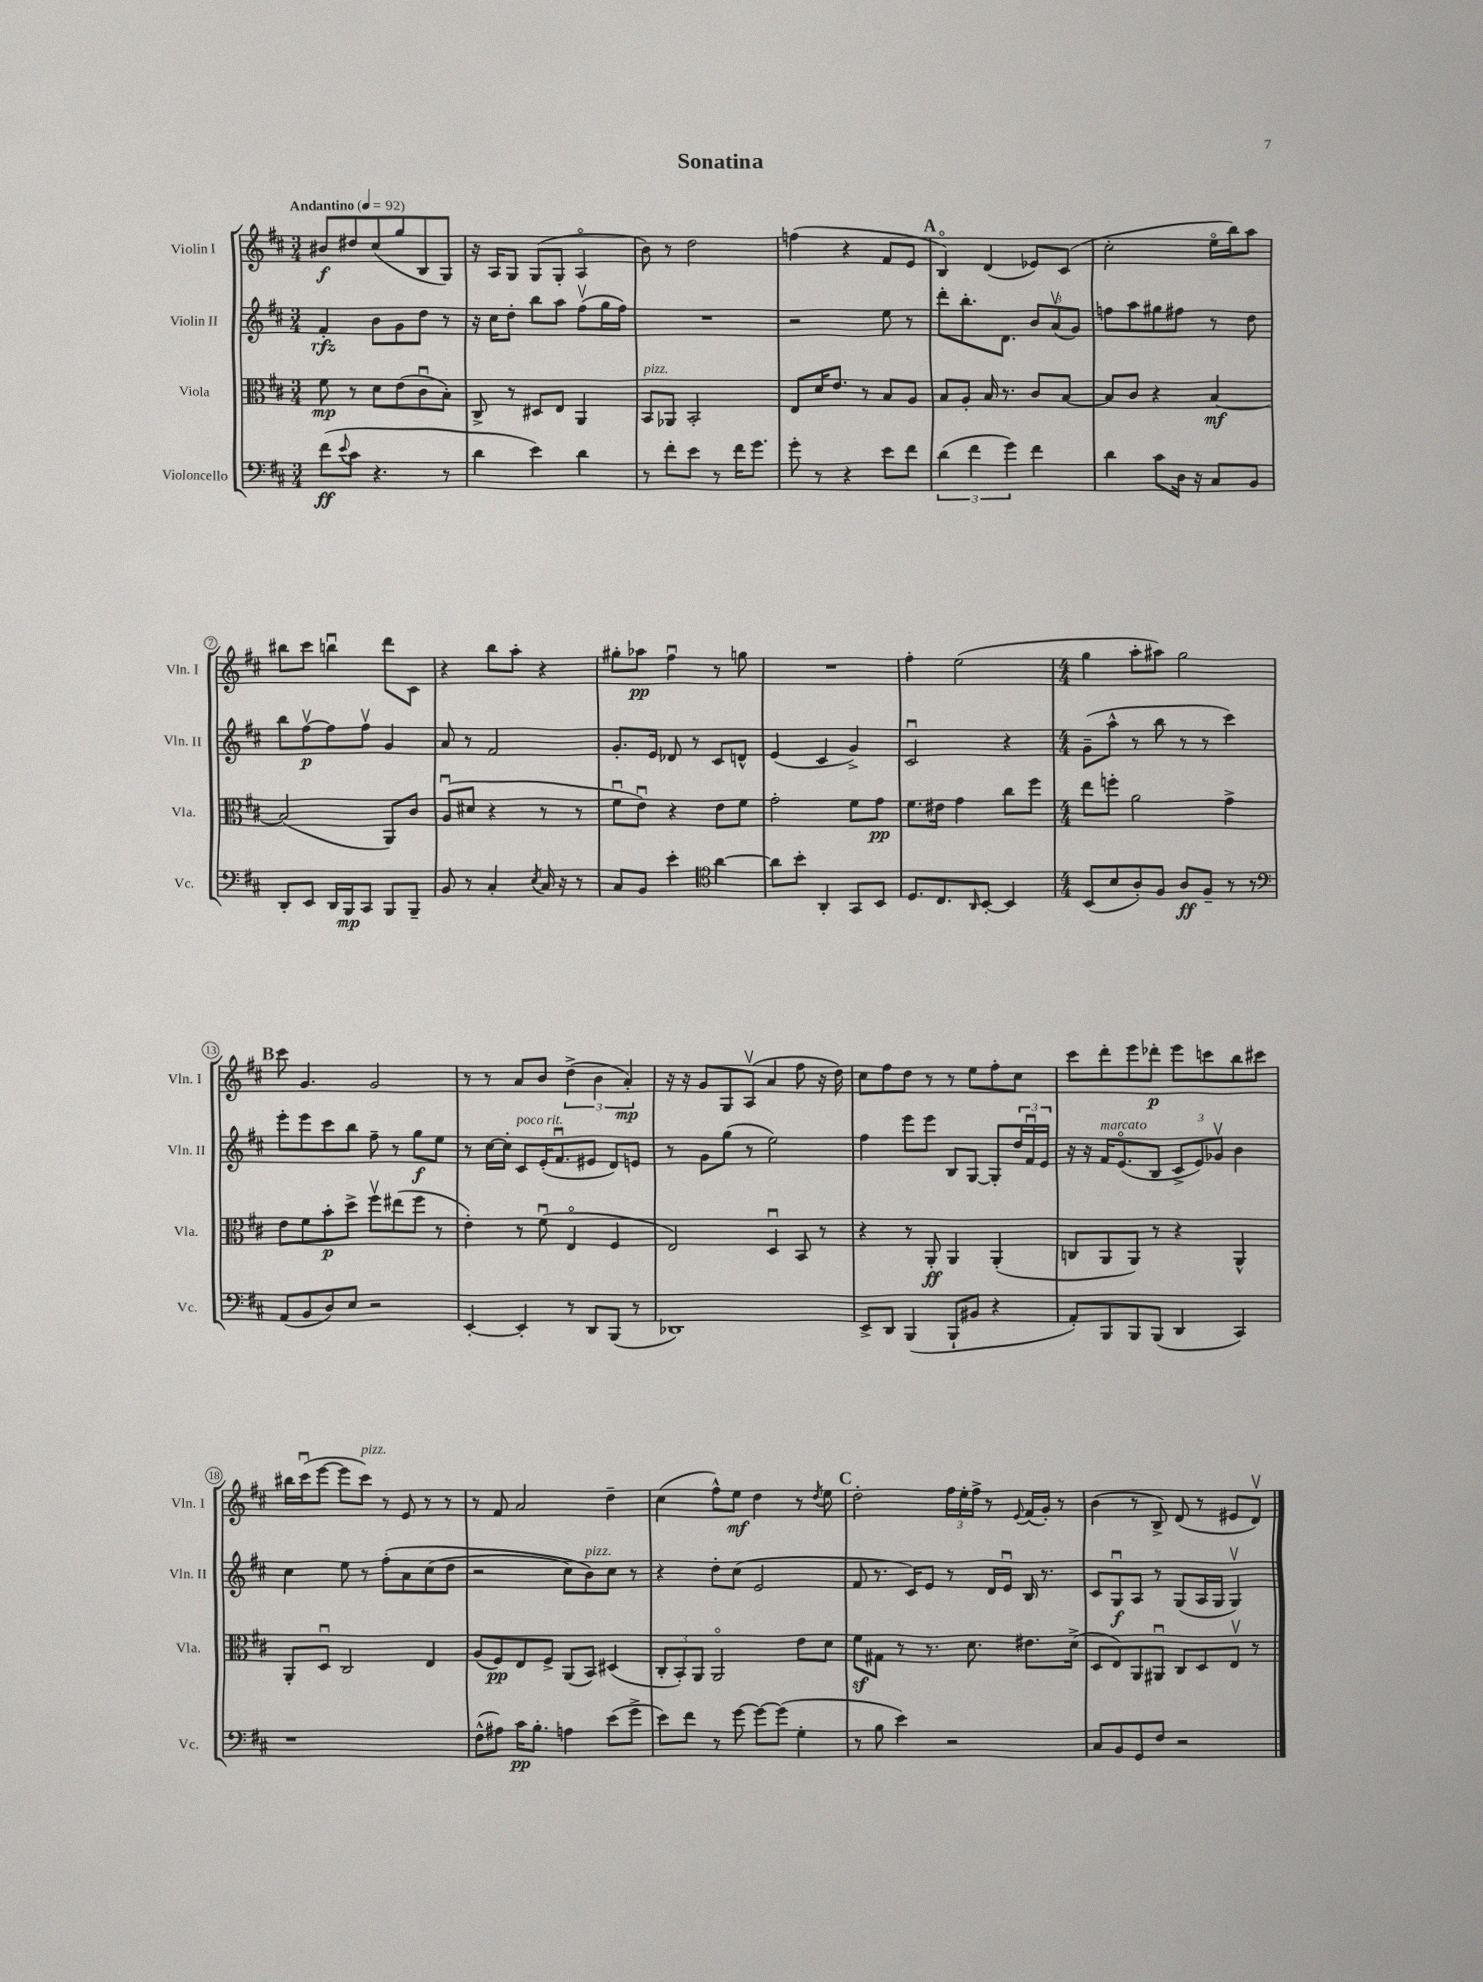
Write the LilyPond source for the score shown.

\header { title = "Sonatina" }
<<
\new StaffGroup <<
\new Staff = "s0" \with { instrumentName = "Violin I" shortInstrumentName = "Vln. I" } {
    \clef treble \key d \major \numericTimeSignature \time 3/4 \tempo "Andantino" 4 = 92
    bis'8\f dis''8 cis''8( g''8 b8 g8) |
    r16 a16 g8 g8( g8-. a4\flageolet |
    b'8) r8 d''2 |
    f''4( r4 fis'8 e'8 |
    \mark \markup { \bold "A" } b4\flageolet) d'4( ees'8) cis'8( |
    cis''2-. e''16\flageolet b''16) a''8 |
    bis''8 cis'''8 b''4\downbow d'''8 cis'8 |
    r4 b''8 a''8-. r4 |
    gis''8-. aes''8\pp fis''4\downbow r8 g''8 |
    R2. |
    fis''4-. e''2( |
    \numericTimeSignature \time 4/4 g''4 a''8-. ais''8) g''2 |
    \mark \markup { \bold "B" } cis'''8 g'4. g'2 |
    r8 r8 a'8 b'8 \tuplet 3/2 { d''4->( b'4 a'4-.\mp) } |
    r16 r16 g'8 g8 a8\upbow( a'4 fis''8 r16 d''16) |
    cis''8 fis''8 d''8 r8 r8 e''8 fis''8-. cis''8 |
    cis'''8 d'''8-. e'''8 des'''8-.\p e'''8 c'''8 b''8 cis'''8 |
    bis''16 cis'''16\downbow( e'''8~ e'''8 cis'''8^\markup { \italic "pizz." }) r8 e'8 r8 r8 |
    r8 fis'8 a'2 d''4-- |
    cis''4( fis''8-^) e''8\mf d''4 r8 \acciaccatura { d''8 } e''8 |
    \mark \markup { \bold "C" } d''2-. \tuplet 3/2 { fis''16 e''16-. fis''16-> } r8 \appoggiatura { e'8 } fis'16( g'16-.) r8 |
    b'4( r8 b8->) d'8( r8 eis'8 d'8\upbow) \bar "|." |
}
\new Staff = "s1" \with { instrumentName = "Violin II" shortInstrumentName = "Vln. II" } {
    \clef treble \key d \major \numericTimeSignature \time 3/4
    fis'4-.\rfz b'8 g'8 d''8 r8 |
    r16 cis''16 d''8-. b''8 a''8 fis''8\upbow( g''16 fis''16) |
    R2. |
    r2 e''8 r8 |
    \mark \markup { \bold "A" } d'''8-. b''8.-. d'8. \tuplet 3/2 { b'8 a'8\upbow( g'8) } |
    f''8 a''8 gis''8 fis''8 r8 d''8 |
    b''8 fis''8~\upbow\p fis''8 fis''8\upbow g'4 |
    a'8 r8 fis'2 |
    g'8.-. e'16 des'8 r8 cis'8 d'8-^ |
    e'4( cis'4 g'4->) |
    cis'2\downbow r4 |
    \numericTimeSignature \time 4/4 g'8--( a''8-^ r8 b''8 r8 r8 cis'''4) |
    \mark \markup { \bold "B" } e'''8-. e'''8 cis'''8 b''8 fis''8-- r8 g''8\f e''8 |
    r8 cis''16~ cis''16-. cis'8^\markup { \italic "poco rit." } e'16-.( fis'8.\downbow eis'8 d'8) e'8 |
    r8 g'8 g''8( r8 e''2) |
    fis''4 e'''8 e'''8 b8 g8~ g8-. \tuplet 3/2 { d''16 fis'16\downbow e'16 } |
    r16 r16 fis'16^\markup { \italic "marcato" } e'8.\flageolet( b8 \tuplet 3/2 { cis'8-> e'8) ges'8\upbow } b'4 |
    cis''4 e''8 r8 fis''8-.\( a'8 cis''8( d''8 |
    r2 cis''8) b'8^\markup { \italic "pizz." }\) cis''8 r8 |
    r4 d''8-. cis''8( e'2 |
    \mark \markup { \bold "C" } fis'8 r8. cis'16) e'8 r8 d'16 e'16\downbow b16 r8. |
    cis'8 g8\downbow\f a8 r8 g8( a16 g16 g4\upbow) \bar "|." |
}
\new Staff = "s2" \with { instrumentName = "Viola" shortInstrumentName = "Vla." } {
    \clef alto \key d \major \numericTimeSignature \time 3/4
    fis'8\mp r8 d'8 e'8( cis'8\downbow b8-.) |
    cis8-> r8 dis8 e8 a,4 |
    b,8^\markup { \italic "pizz." } aes,8 b,2-. |
    e8 d'16 e'8. r8 b8 a8 |
    \mark \markup { \bold "A" } b8 a8-. b16 r8. cis'8 b8~ |
    b8 cis'8 r4 b4~\mf |
    b2( a,8) cis'8 |
    a8\downbow( dis'8 r4 r8 r8 |
    fis'8\downbow e'8\downbow) r4 e'8 fis'8 |
    g'2-. fis'8 g'8\pp |
    fis'8. eis'16 g'4 cis''8 fis''8 |
    \numericTimeSignature \time 4/4 e''8 f''8-. a'2 g'4-> |
    \mark \markup { \bold "B" } e'8 fis'8 b'8-.\p d''8-> fis''8\upbow eis''8( fis''8 r8 |
    e'4-.) r8 fis'8\downbow( e4\flageolet fis4 |
    e2) d4\downbow b,8 r8 |
    r4 r8 a,8-.\ff a,4 a,4-.( |
    c8 a,8 a,8) r8 r4 a,4-^ |
    a,8-. d8\downbow cis2 e4 |
    a8( fis8\pp) e8 fis8-> a,8( b,8) dis4( |
    \tuplet 3/2 { cis8-. b,8-.) a,8 } a,2\flageolet e'8 d'8 |
    \mark \markup { \bold "C" } fis'8\sf gis8 r8 r8. d'8. eis'8. d'16->( |
    d8 e8) a,8 ais,8\downbow cis8 d8 e8\upbow r8 \bar "|." |
}
\new Staff = "s3" \with { instrumentName = "Violoncello" shortInstrumentName = "Vc." } {
    \clef bass \key d \major \numericTimeSignature \time 3/4
    fis'8\ff( \appoggiatura { e'8 } cis'8 r4. r8 |
    d'4 e'4) d'4 |
    r8 fis'8-. e'8 r8 fis'16 g'8. |
    g'8-. r8 r4 e'8 fis'8 |
    \mark \markup { \bold "A" } \tuplet 3/2 { d'4( fis'4 g'4) } fis'4 |
    d'4 cis'8 d16 r16 cis8 b,8 |
    d,8-. e,8 d,16 b,,16\mp cis,8 b,,8 b,,8-- |
    b,8 r8 cis4-. \acciaccatura { e8 } cis16 r16 r8 |
    cis8 b,8 e'4-. \clef tenor a'4~ |
    a'8 b'8-. a,4-. g,8 b,8 |
    d8. cis8. \grace { a,16 } b,8~-. b,4 |
    \numericTimeSignature \time 4/4 b,8( b8 a8-.) fis8 a8\ff fis8-- r8 r8 |
    \mark \markup { \bold "B" } \clef bass a,8( b,8 d8) e8 r2 |
    e,4~-. e,4-. r8 d,8 b,,8( r8 |
    des,1) |
    e,8-> d,8 b,,4( b,,8-! bis,8 r4 |
    a,8-.) b,,8 b,,8 b,,8( d,4 cis,4) |
    r1 |
    fis8-^( ais8) cis'16\pp b8.-. a4 e'8( g'8-> |
    e'8) fis'8 r8 g'8~ g'8~ g'8( g4-. |
    \mark \markup { \bold "C" } r8 b8 e'4) r2 |
    cis8 b,8 g,8 fis8 r2 \bar "|." |
}
>>
>>
\layout { \context { \Score \override BarNumber.stencil = #(make-stencil-circler 0.1 0.3 ly:text-interface::print) } }
